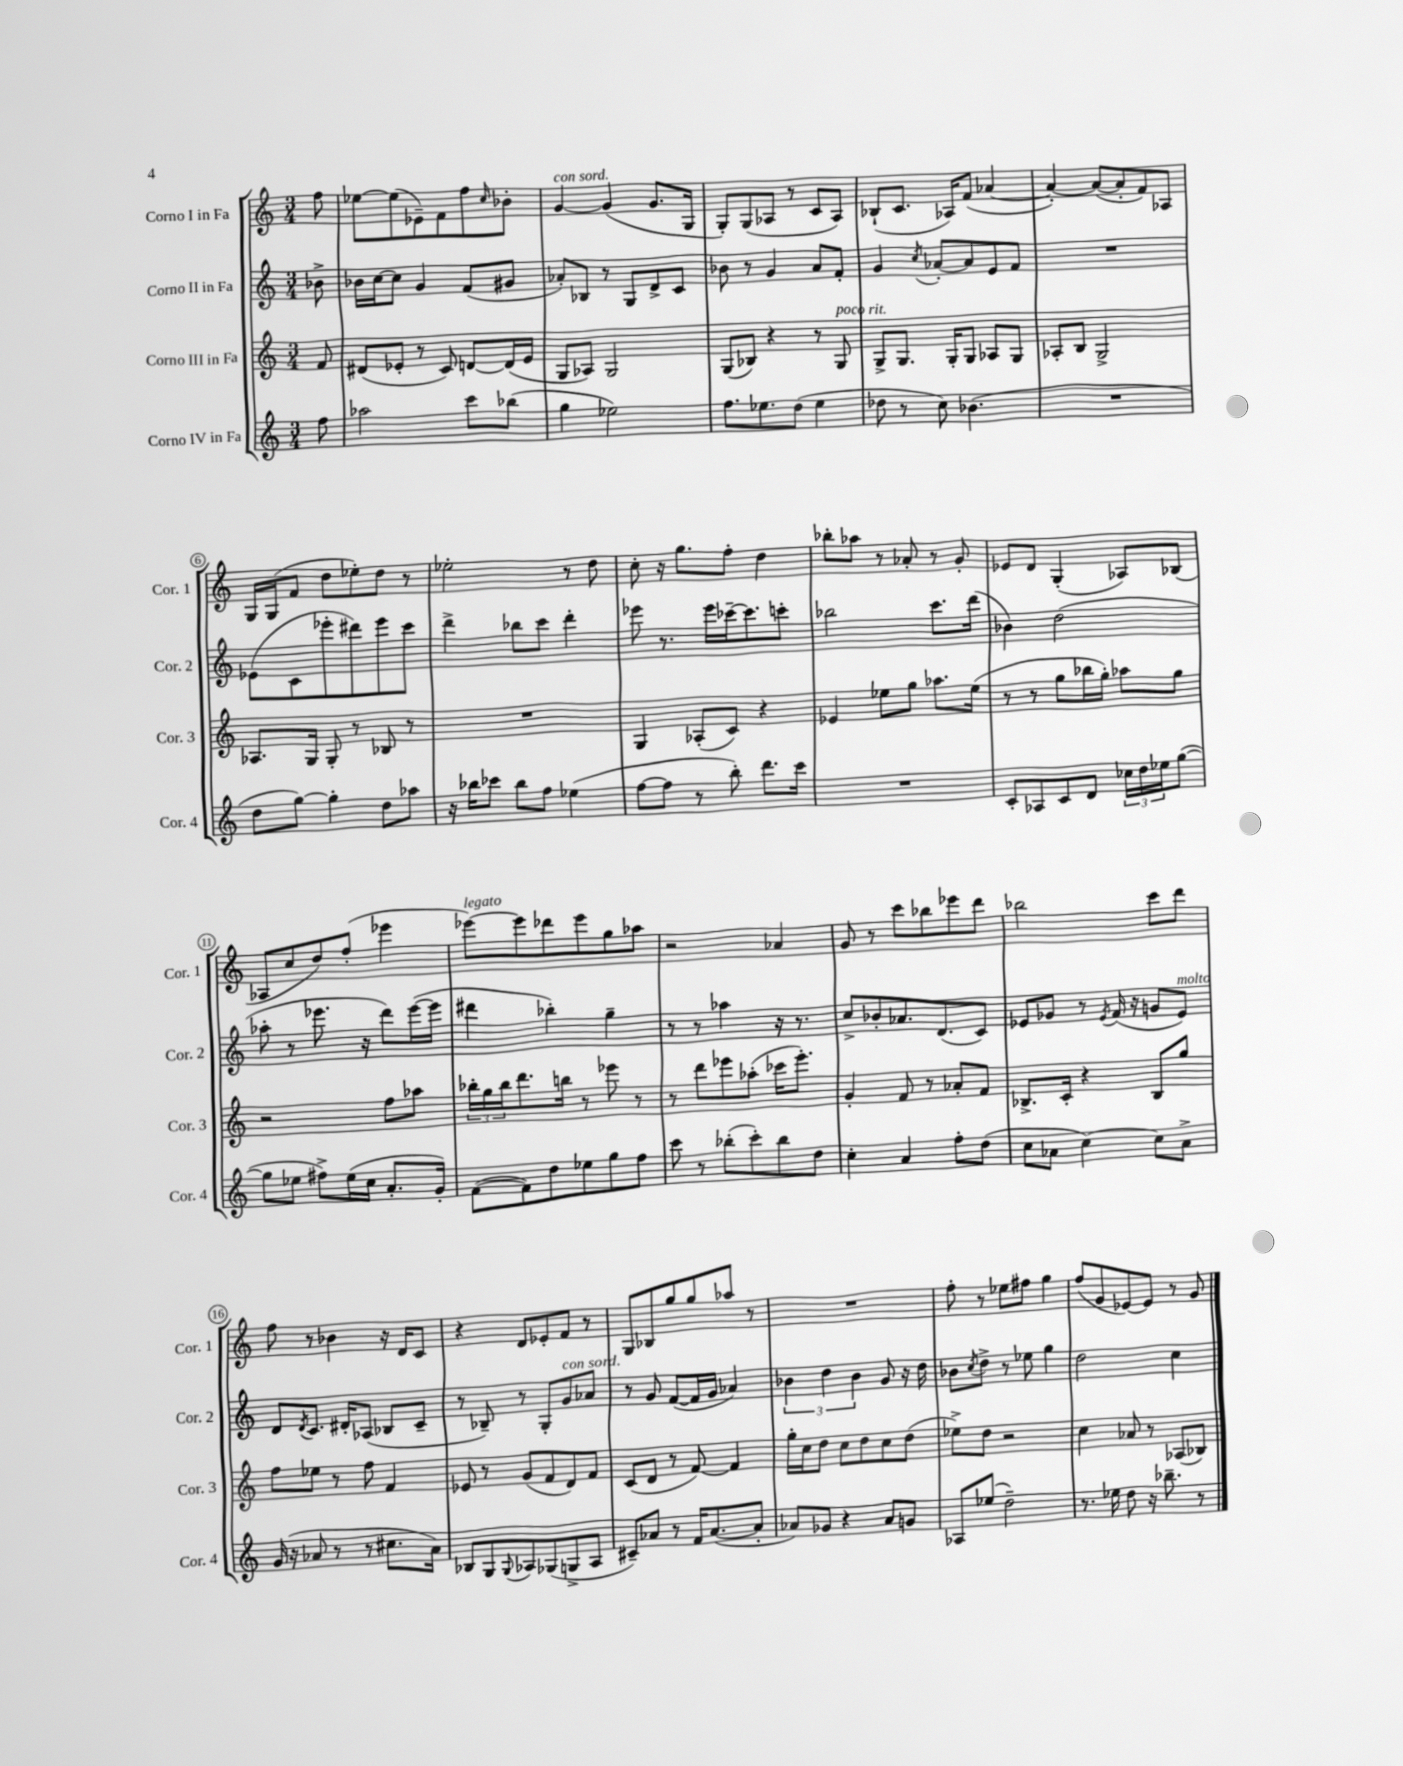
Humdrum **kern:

**kern	**kern	**kern	**kern
*staff4	*staff3	*staff2	*staff1
*clefG2	*clefG2	*clefG2	*clefG2
*k[]	*k[]	*k[]	*k[]
*M3/4	*M3/4	*M3/4	*M3/4
8ff	8f	8b-^	8ff
=	=	=	=
2aa-	(8d#	16b-	[8ee-
.	.	[16cc	.
.	8e-'	8cc]	(8ee-]
.	8r	4g	8e-~)
.	8c)	.	8f
8ccc	[8d	(8f	8ff
.	.	.	16qqcc
(8bb-	(16d]	8g#	8b-'
.	16e-	.	.
=	=	=	=
4gg	8G	8a-')	[4g
.	8A-)	8B-	.
2ee-)	2G	8r	(4g]
.	.	8G	.
.	.	8d^	8.g
.	.	8c	.
.	.	.	16G
=	=	=	=
8.ff	(8G	8b-	8G')
.	8B-)	8r	(8G
8.ee-	.	.	.
.	4r	4g	8A-
(8dd	.	.	8r
4ee-	8r	8a	8c
.	8G	8f'	8A-)
=	=	=	=
8dd-	8G^	4g	(8B-`
8r	8.G	.	8.c
.	.	8qcc	.
8cc)	.	[8a-'	.
.	16G'	.	16A-)
(4.b-	8G	8a-]	(8f
.	8A-	8e	[4a-
.	8G	8f	.
=	=	=	=
2.r	8A-'	2.r	4a-'_)
.	8B	.	.
.	2G^	.	(8a-_
.	.	.	8a-']
.	.	.	8f)
.	.	.	8A-
=	=	=	=
8dd	8.A-	(8e-	16G
.	.	.	(16G
[8gg)	.	8c	8f
.	16G	.	.
4gg']	8G'	8eee-'	8dd
.	8r	8ddd#)	8ee-')
8dd	8B-	8eee-	8dd
8aa-	8r	8ccc	8r
=	=	=	=
16r	2.r	4ddd^	2ee-'
16bb-	.	.	.
8ccc-	.	.	.
8bb-	.	8bb-	.
8ff	.	8ccc	.
(4ee-	.	4ddd'	8r
.	.	.	8dd
=	=	=	=
[8ff	4G	8eee-	8cc'
8ff]	.	8.r	16r
.	.	.	8.gg
8r	(8A-'	.	.
.	.	16eee-	.
8bb')	8c)	[16ccc-~	8ff'
.	.	8.ccc-]	.
8.ddd	4r	.	4dd
.	.	8ccc'	.
16ccc	.	.	.
=	=	=	=
2.r	4e-	2bb-	8bb-'
.	.	.	8aa-
.	8ee-	.	8r
.	8gg	.	8a-'
.	8.aa-	8.ccc	8r
.	.	.	8g'
.	(16ee-	(16ddd	.
=	=	=	=
8c'	8r	4b-)	8e-
8A-	8r	.	8d
8c	8gg	(2dd	(4G'
8d	16bb-	.	.
.	16gg')	.	.
24cc-	8aa-	.	8A-)
24dd	.	.	.
24ee-	.	.	.
([8gg	8gg	.	(8B-
=	=	=	=
8gg]	2r	8aa-'	8A-
8ee-	.	8r	8cc
8ff#^)	.	8.eee-	8dd)
(16ee-	.	.	(8ff'
16cc	.	16r	.
8.a'	8ff	8ddd)	4eee-
.	8aa-	([16eee-	.
16g')	.	16eee-]	.
=	=	=	=
([8f	24bb-'	4ddd#	[8eee-)
.	24gg	.	.
.	24bb-	.	.
8f])	8.ddd	.	8eee-]
8dd	.	4bb-')	8ddd-
.	16bb	.	.
8ee-	8r	.	8eee-
8gg	8eee-	4gg~	8gg
8ff	8r	.	8aa-
=	=	=	=
8ccc	8r	8r	2r
8r	8ddd	8r	.
(8bb-'	8eee-	4aa-	.
8ccc')	(8aa-'	.	.
8bb-	16ccc-	16r	4a-
.	8.eee-')	8.r	.
8dd	.	.	.
=	=	=	=
4cc'	4g'	8cc^	8g
.	.	8b-'	8r
4a	8f	8.a-	8ccc
.	8r	.	8bb-
.	.	(8.d	.
8ff'	8a-'	.	8eee-
(8dd	8f	8c)	8ddd
=	=	=	=
8cc	8.B-^	8e-	2bb-
8a-	.	8g-	.
.	16c'	.	.
[4cc)	4r	8r	.
.	.	8qe-	.
.	.	(16f	.
.	.	16r	.
8cc]	8B-	8g	8ccc
8a-^	8gg	8e-)	8ddd
=	=	=	=
(16g	8ff	8d	8ff
16r	.	.	.
.	.	8qd	.
8a-	8ee-	8.c	8r
8r	8r	.	4b-
.	.	16d#'	.
8r	8ff	(8A-	.
8.cc#	4f	8B-	16r
.	.	.	16d
.	.	8c~	8c
16a-)	.	.	.
=	=	=	=
8B-	8e-	8r	4r
8G	8r	8B-~)	.
8qqG	.	.	.
8A-	(8g	8r	8d
(8G-	8f	8G'	8e-'
8G^	8d)	8g	8f
8A-	8f	8a-	8r
=	=	=	=
8c#~)	(8c	8r	8G
8a-	8d	8g	8B-
8r	8r	([8f	8gg
16f	[8f)	16f]	8gg
([8.a-	.	16g	.
.	4f]	4a-)	8aa-
8a-']	.	.	8r
=	=	=	=
8a-)	16gg'	6b-	2.r
.	16cc	.	.
8g-	8dd	.	.
.	.	6dd	.
4r	8cc	.	.
.	.	6b-	.
.	8dd	.	.
8a-	8cc	8g	.
8g	(8dd	16r	.
.	.	16dd	.
=	=	=	=
8A-	8ee-^)	8b-	8ff'
.	.	8qcc	.
(8ee-	8dd	8dd^	8r
2dd~)	2r	8r	8ee-
.	.	8ee-	8ff#
.	.	4gg	4gg
=	=	=	=
8.r	4cc	2dd	(8ff
.	.	.	8g
16ee-	.	.	.
8dd	8a-	.	[8e-)
16r	8r	.	8e-]
8.bb-~	.	.	.
.	(8A-	4cc	8r
8r	8B-)	.	8g
==	==	==	==
*-	*-	*-	*-
